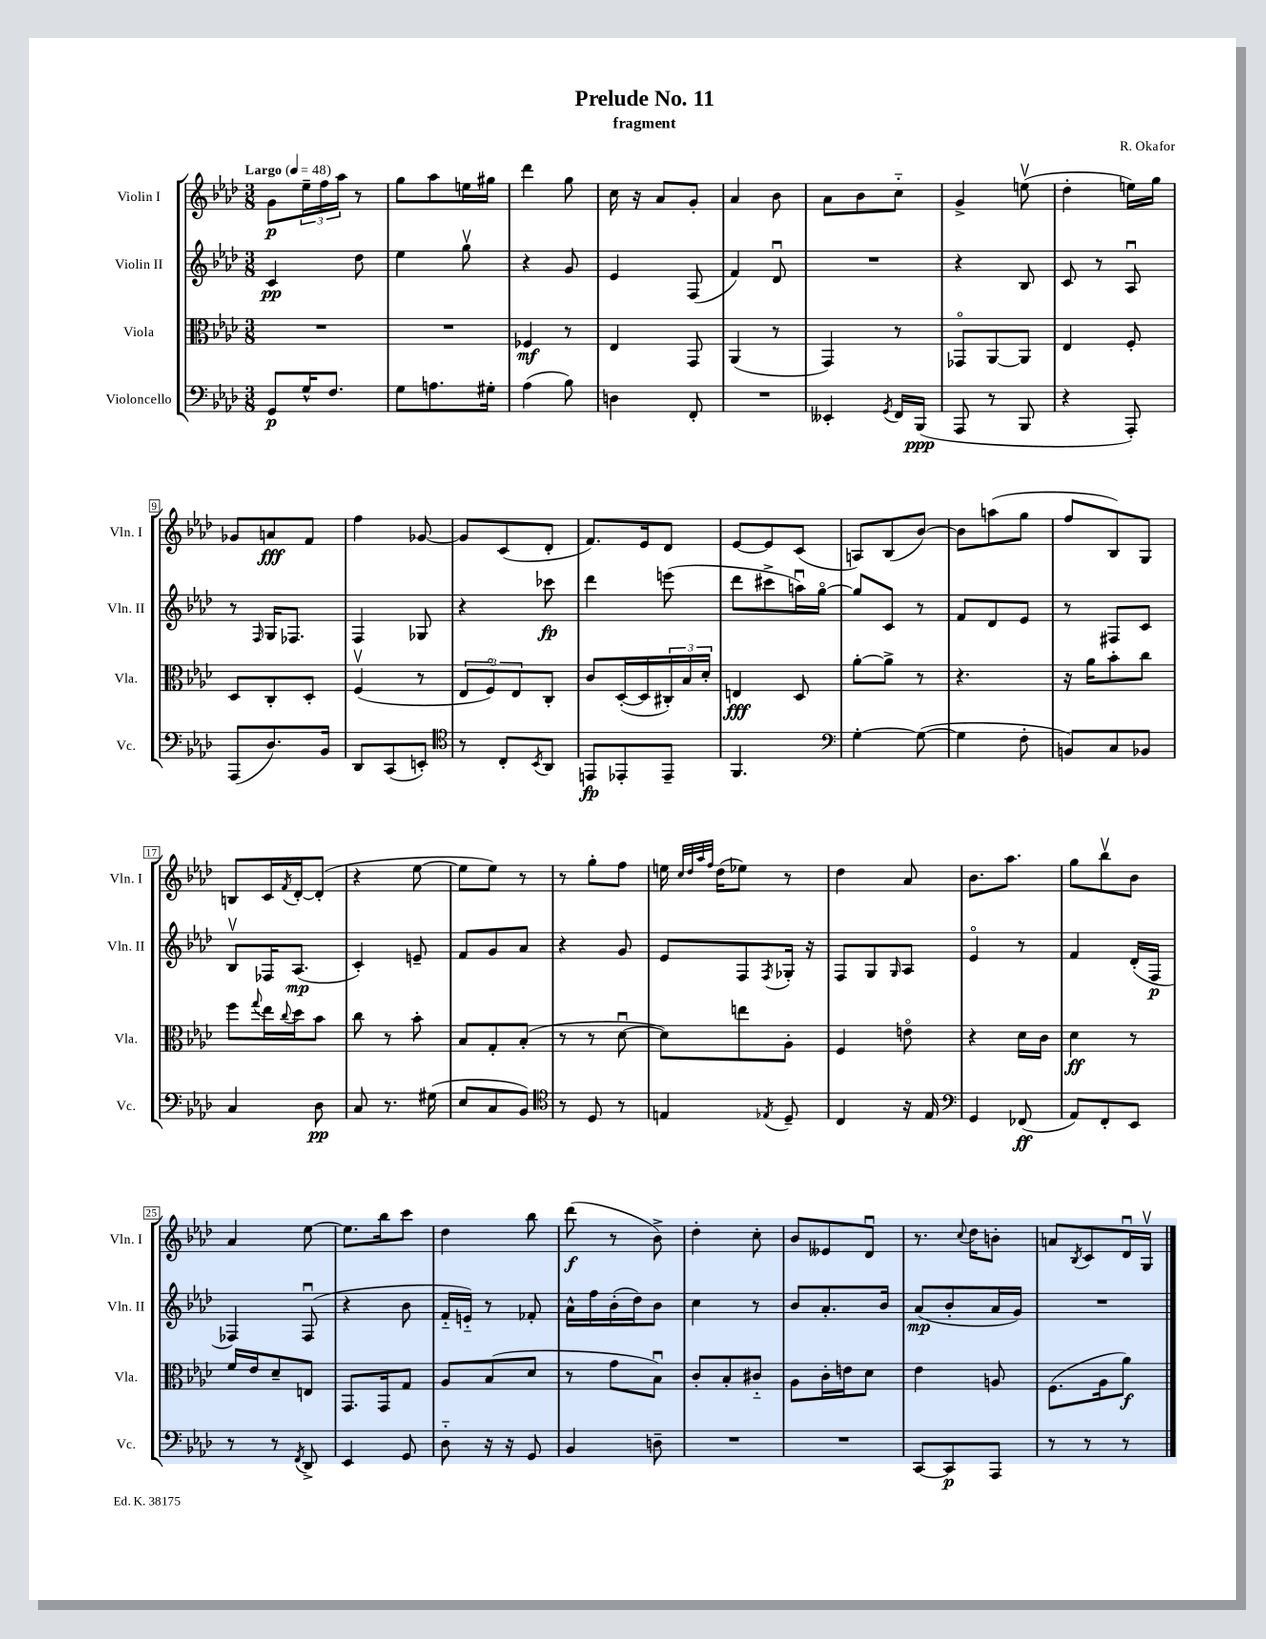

**kern	**kern	**kern	**kern
*staff4	*staff3	*staff2	*staff1
*clefF4	*clefC3	*clefG2	*clefG2
*k[b-e-a-d-]	*k[b-e-a-d-]	*k[b-e-a-d-]	*k[b-e-a-d-]
*M3/8	*M3/8	*M3/8	*M3/8
*MM48	*MM48	*MM48	*MM48
8GG/L	4.r	4c/	8g\L
16G^^/K	.	.	24ee-~\L
.	.	.	24ff\
8.F/J	.	.	.
.	.	.	24aa-\JJ
.	.	8dd-\	8r
=	=	=	=
8G\L	4.r	4ee-\	8gg\L
8.A\	.	.	8aa-\
.	.	8ggv\	16ee\L
16G#'\Jk	.	.	16gg#\JJ
=	=	=	=
(4A-\	4F-/	4r	4ddd-\
8B-\)	8r	8g/	8gg\
=	=	=	=
4D\	4E-/	4e-/	16cc\
.	.	.	16r
.	.	.	8a-/L
8FF'/	8GG/	(8F/	8g'/J
=	=	=	=
4.r	(4AA-/	4f/)	4a-/
.	8r	8d-u/	8b-\
=	=	=	=
4EE--'/	4GG/)	4.r	8a-\L
.	.	.	8b-\
8qGG/	.	.	.
16FF/LL	8r	.	8cc'~\J
(16BBB-/JJ	.	.	.
=	=	=	=
8AAA-/	8GG-o/L	4r	4g^/
8r	[8AA-/	.	.
8BBB-/	8AA-/]J	8B-/	(8eev\
=	=	=	=
4r	4E-/	8c/	4dd-'\
.	.	8r	.
8AAA-'/)	8F'/	8A-u/	16ee\LL)
.	.	.	16gg\JJ
=	=	=	=
(8AAA-/L	8D-/L	8r	8g-/L
.	.	16qqF/	.
8.D-/)	8C'/	16G/LK	8a/
.	.	8.F-/J	.
.	8D-'/J	.	8f/J
16BB-/Jk	.	.	.
=	=	=	=
8DD-/L	(4Fv/	4F/	4ff\
(8CC/	.	.	.
8EE'/J)	8r	8G-/	[8g-/
=	=	=	=
*clefC4	*	*	*
8r	12E-/L	4r	8g-/]L
.	12Fo/)	.	.
8C'/L	.	.	(8c/
.	12E-/	.	.
8qBB-/	.	.	.
8AA-/J	8C'/J	8ccc-\	8d-'/J
=	=	=	=
8EE/L	8c/L	4ddd-\	8.f/L)
8EE-'/	([16D-'/L	.	.
.	16D-/]	.	16e-/k
8EE-~/J	24C#'/)	(8eee\	8d-/J
.	24B-/	.	.
.	24d-'/JJ	.	.
=	=	=	=
4.FF/	4E/	8ddd-\L	[8e-/L
.	.	8ccc#^\	8e-/]
.	8D-/	16aau\L)	(8c/J
.	.	[16ggo\JJ	.
=	=	=	=
*clefF4	*	*	*
[4G'\	[8a-'\L	8gg/]L	8A/L)
.	8a-^\]J	8c/J	(8B-/
(8G\_	8r	8r	[8b-/J)
=	=	=	=
4G\]	4.r	8f/L	8b-\]L
.	.	8d-/	(8aa\
8F'\	.	8e-/J	8gg\J
=	=	=	=
8BB/L)	16r	8r	8ff/L
.	16a-\LK	.	.
8C/	8b-'\	8F#/L	8B-/)
8BB-/J	8cc\J	8c/J	8G/J
=	=	=	=
4C/	8ff\L	8B-v/L	8B/L
.	8qqgg/	.	.
.	16ee-\L	16F-/K	16c/L
.	8qqcc/	.	8qf/
.	16dd-\J	(8.A-/J	[16d-'/J
8D-\	8b-\J	.	(8d-'/]J
=	=	=	=
8C/	8cc\	4c'/)	4r
8.r	8r	.	.
.	8b-'\	8e~/	[8ee-\
(16G#\	.	.	.
=	=	=	=
8E-/L	8B-/L	8f/L	8ee-\]L
8C/	8G'/	8g/	8ee-\J)
8BB-/J)	(8B-'/J	8a-/J	8r
=	=	=	=
*clefC4	*	*	*
8r	8r	4r	8r
8D-/	8r	.	8gg'\L
8r	[8d-u\	8g/	8ff\J
=	=	=	=
4E/	8d-\]L)	8e-/L	16ee\
.	.	.	32qqcc/LLL
.	.	.	32qqdd-/
.	.	.	32qqaa-/
.	.	.	32qqff/JJJ
.	.	.	(16dd-\LK
.	8ee\	8F/	8ee-\J)
8qE-/	.	8qF/	.
8D-~/	8A-'\J	16G-'/Jk	8r
.	.	16r	.
=	=	=	=
4C/	4F/	8F/L	4dd-\
.	.	8G/	.
.	.	16qqG/	.
16r	8eo\	8A-/J	8a-/
16E-/	.	.	.
=	=	=	=
*clefF4	*	*	*
4GG/	4r	4e-o/	8.b-\L
.	.	.	8.aa-\J
(8FF-/	16d-\LL	8r	.
.	16c\JJ	.	.
=	=	=	=
8AA-/L)	4d-\	4f/	8gg\L
8FF'/	.	.	8bb-v\
8EE-/J	8r	(16d-'/LL	8b-\J
.	.	16F/JJ	.
=	=	=	=
8r	16f/LL	4F-/)	4a-/
.	16e-/J	.	.
8r	8d-~/	.	.
8qFF/	.	.	.
8DD-^/	8E/J	(8F-u/	[8ee-\
=	=	=	=
4EE-/	8.GG/L	4r	8.ee-\]L
.	16GG/k	.	16bb-\k
8GG/	8G/J	8b-\	8ccc\J
=	=	=	=
8D-'~\	8A-/L	16f'~/LL	4dd-\
.	.	16e'~/JJ)	.
16r	(8B-/	8r	.
16r	.	.	.
8GG/	8d-/J	8f-'/	8bb-\
=	=	=	=
4BB-/	8r	16a-^^\LL	(8ddd-\
.	.	16ff\	.
.	8g\L	(16b-'\	8r
.	.	16dd-\J)	.
8D~\	8B-u\J)	8b-\J	8b-^\)
=	=	=	=
4.r	8c'/L	4cc\	4dd-'\
.	8B-'/	.	.
.	8c#'~/J	8r	8cc'\
=	=	=	=
4.r	8A-\L	8b-/L	8b-/L
.	16c'\L	8.a-'/	8e--/
.	16e\J	.	.
.	8d-\J	.	8d-u/J
.	.	16b-/Jk	.
=	=	=	=
[8CC/L	4e-\	(8a-/L	8.r
8CC/]	.	8b-'/	.
.	.	.	8qqcc/
.	.	.	16dd-\LK
8AAA-/J	8A/	16a-/L	8b'\J
.	.	16g/JJ)	.
=	=	=	=
8r	(8.F\L	4.r	8a/L
.	.	.	8qB-/
8r	.	.	8c/
.	16A-\k	.	.
8r	8a-\J)	.	16d-u/L
.	.	.	16Gv/JJ
==	==	==	==
*-	*-	*-	*-
